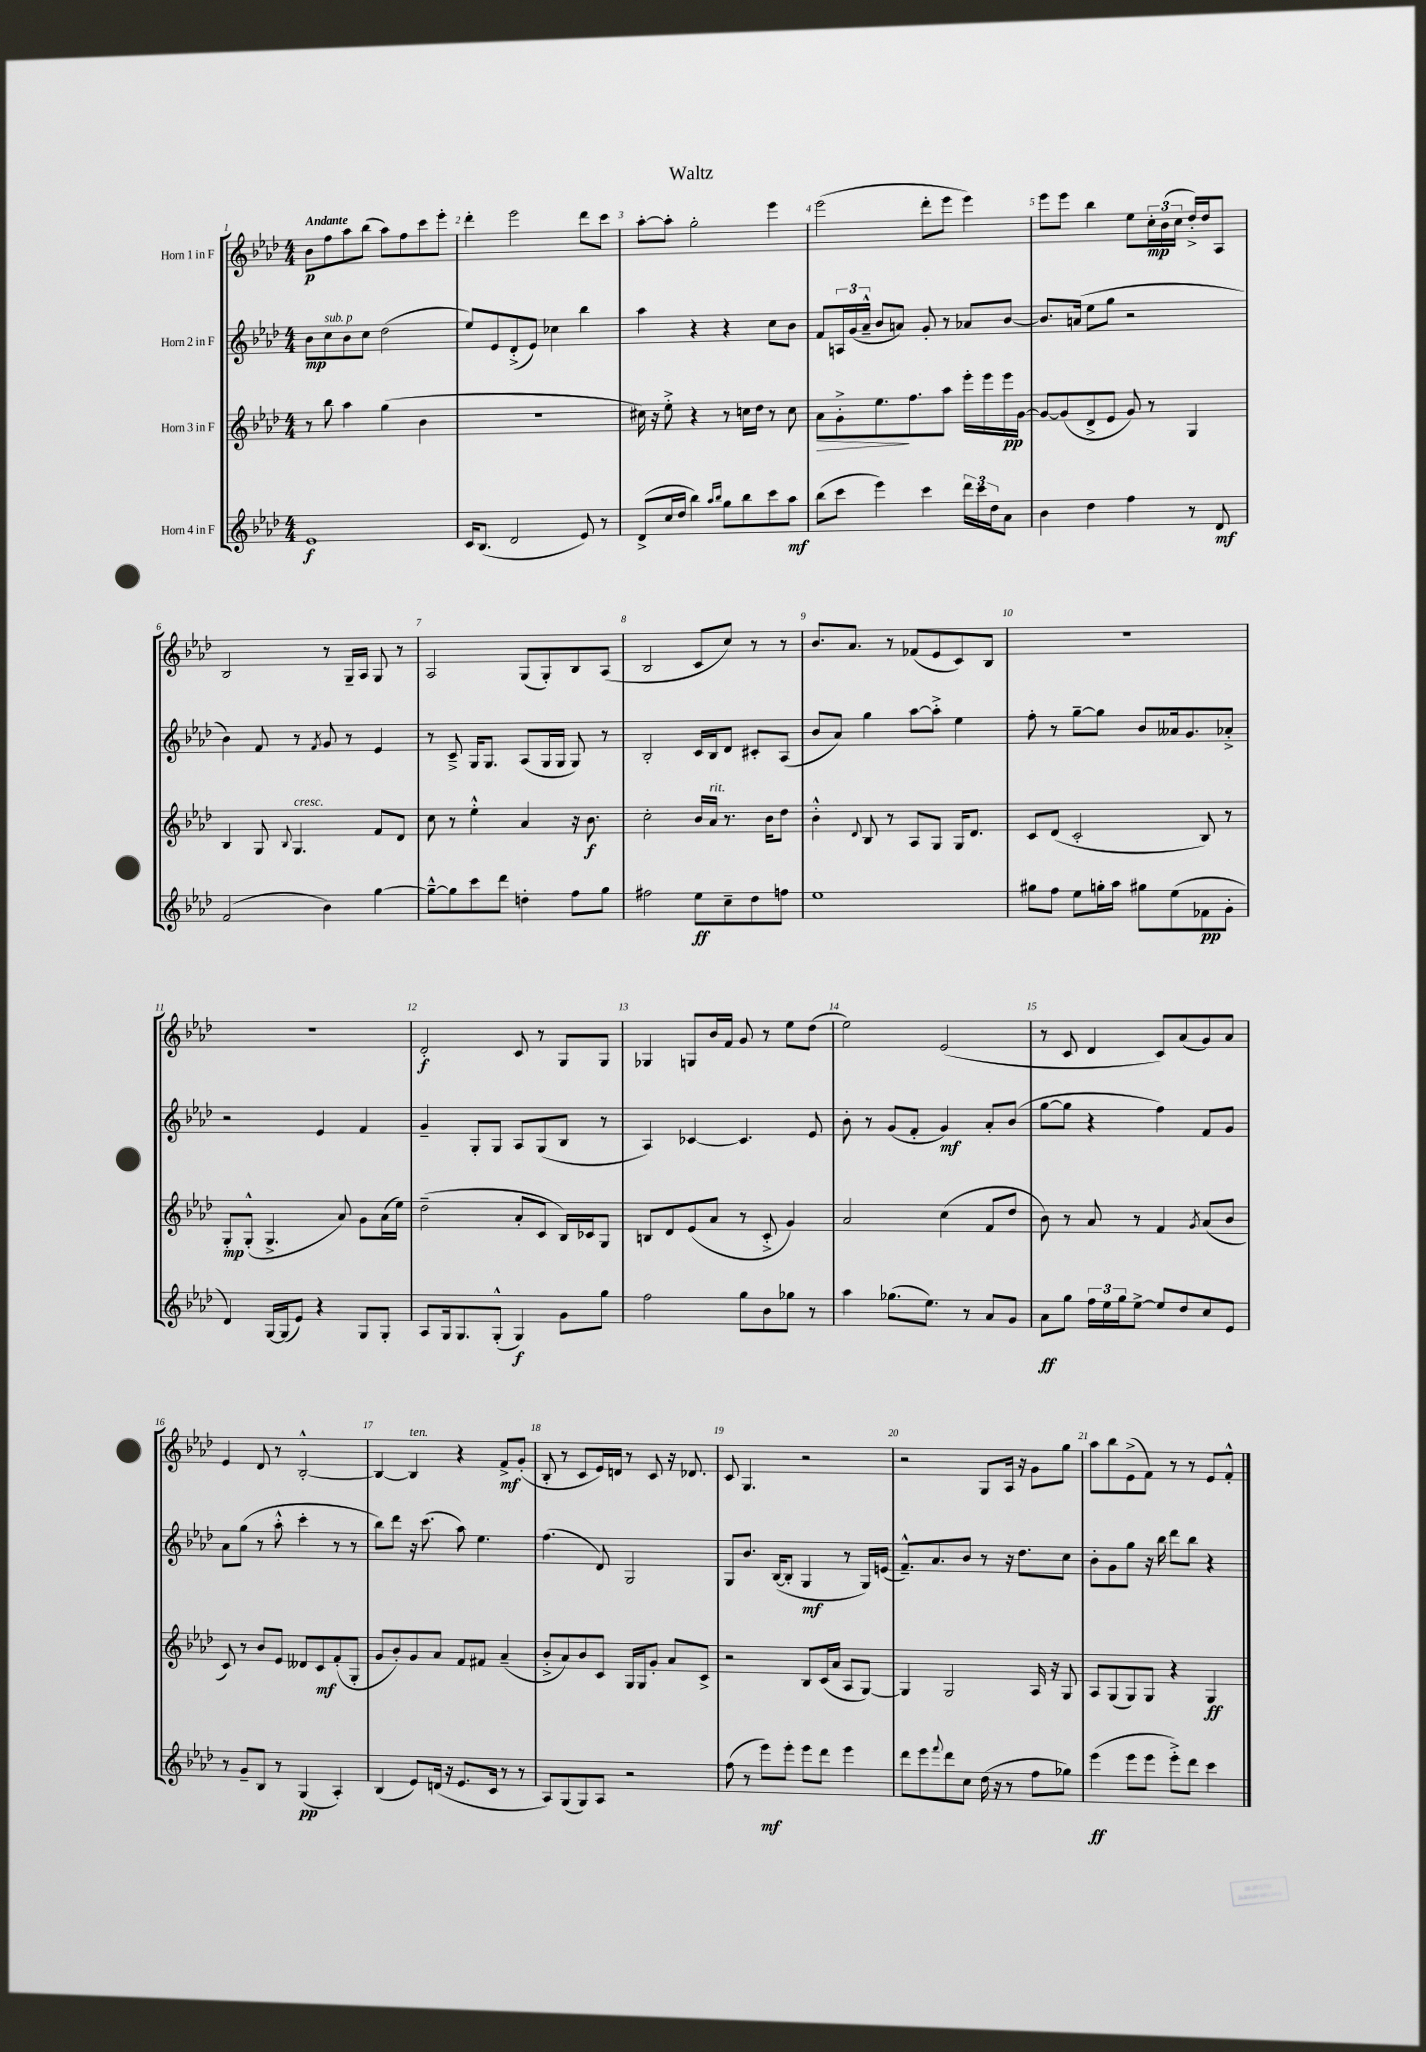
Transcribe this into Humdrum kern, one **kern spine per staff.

**kern	**dynam	**kern	**dynam	**kern	**dynam	**kern	**dynam
*part4	*part4	*part3	*part3	*part2	*part2	*part1	*part1
*staff4	*staff4	*staff3	*staff3	*staff2	*staff2	*staff1	*staff1
*I"Horn 4 in F	*	*I"Horn 3 in F	*	*I"Horn 2 in F	*	*I"Horn 1 in F	*
*clefG2	*	*clefG2	*	*clefG2	*	*clefG2	*
*k[b-e-a-d-]	*	*k[b-e-a-d-]	*	*k[b-e-a-d-]	*	*k[b-e-a-d-]	*
*M4/4	*	*M4/4	*	*M4/4	*	*M4/4	*
=1	=1	=1	=1	=1	=1	=1	=1
!	!	!	!	!	!	!LO:TX:a:B:t=Andante	!
1e-	f	8r	.	8b-\L	mp	8b-\L	p
!	!	!	!	!LO:TX:a:i:t=sub. p	!	!	!
.	.	8bb-\	.	8cc\	.	8ff\	.
.	.	4aa-\	.	8b-\	.	8aa-\	.
.	.	.	.	8cc\J	.	(8bb-\J	.
.	.	(4gg\	.	(2dd-\	.	8aa-\L)	.
.	.	.	.	.	.	8ff\	.
.	.	4b-\	.	.	.	8ccc\	.
.	.	.	.	.	.	8eee-'\J	.
=2	=2	=2	=2	=2	=2	=2	=2
16c/KL	.	1r	.	8ee-/L)	.	4ddd-'\	.
(8.B-/J	.	.	.	.	.	.	.
.	.	.	.	8e-/	.	.	.
2d-/	.	.	.	(8d-'^/	.	2eee-\	.
.	.	.	.	8e-/J)	.	.	.
.	.	.	.	4cc-X\	.	.	.
8e-/)	.	.	.	4bb-\	.	8ddd-\L	.
8r	.	.	.	.	.	8ccc\J	.
=3	=3	=3	=3	=3	=3	=3	=3
(8d-^/L	.	16cc#X\)	.	4aa-\	.	[8aa-'\L	.
.	.	16r	.	.	.	.	.
16cc/L	.	8ee-'^\	.	.	.	8aa-'\J]	.
16dd-/JJ	.	.	.	.	.	.	.
4bb-\)	.	4r	.	4r	.	2gg'\	.
16qqaa-/LL	.	.	.	.	.	.	.
16qqbb-/JJ	.	.	.	.	.	.	.
8gg\L	.	8r	.	4r	.	.	.
8bb-\	.	16ccn\LL	.	.	.	.	.
.	.	16dd-\JJ	.	.	.	.	.
8ccc\	.	8r	.	8cc\L	.	4eee-\	.
8aa-\J	mf	8cc\	.	8b-\J	.	.	.
=4	=4	=4	=4	=4	=4	=4	=4
!	!	!	!LO:HP:b	!	!	!	!
(8bb-\L	.	8a-\L	>	8f/L	.	(2eee-\	.
8ccc\J	.	8g'^\	.	24An/L	.	.	.
.	.	.	.	(24g/	.	.	.
.	.	.	.	24a-~^^/JJ	.	.	.
4eee-\)	.	8.ee-\	.	8b-/L	.	.	.
.	.	.	.	8an/J)	.	.	.
.	.	8.ff\	]	.	.	.	.
4ccc\	.	.	.	8g'/	.	8ddd-'\L	.
.	.	8aa-\J	.	8r	.	8eee-\J	.
24ddd-\LL	.	16eee-'\LL	.	8a-X/L	.	4eee-\)	.
24ccc\	.	.	.	.	.	.	.
.	.	16eee-\	.	.	.	.	.
24dd-\J	.	.	.	.	.	.	.
8a-\J	.	16eee-\	pp	[8b-/J	.	.	.
.	.	[16g\JJ	.	.	.	.	.
=5	=5	=5	=5	=5	=5	=5	=5
4b-\	.	8g/L_	.	8.b-/L]	.	8eee-\L	.
.	.	(8g/]	.	.	.	8eee-\J	.
.	.	.	.	(16an/Jk	.	.	.
4dd-\	.	8d-^/	.	8ee-\L	.	4bb-\	.
.	.	8e-/J	.	8gg\J	.	.	.
4ff\	.	8g/)	.	2r	.	8ee-\L	.
.	.	8r	.	.	.	24cc'\L	mp
.	.	.	.	.	.	(24b-\	.
.	.	.	.	.	.	24cc\JJ	.
8r	.	4G/	.	.	.	16dd-'^/LL)	.
.	.	.	.	.	.	16dd-/J	.
8d-/	mf	.	.	.	.	8A-/J	.
!!LO:LB:g=z
=6	=6	=6	=6	=6	=6	=6	=6
(2f/	.	4B-/	.	4b-\)	.	2B-/	.
.	.	8G/	.	8f/	.	.	.
.	.	8qqB-/	.	.	.	.	.
!	!	!LO:TX:a:i:t=cresc.	!	!	!	!	!
.	.	4.G/	.	8r	.	.	.
.	.	.	.	8qf/	.	.	.
4b-\)	.	.	.	8g/	.	8r	.
.	.	.	.	8r	.	16G~/LL	.
.	.	.	.	.	.	16A-/JJ	.
[4gg\	.	8f/L	.	4e-/	.	8G/	.
.	.	8d-/J	.	.	.	8r	.
=7	=7	=7	=7	=7	=7	=7	=7
8gg~^^\L_	.	8cc\	.	8r	.	2A-/	.
8gg\]	.	8r	.	8c~^/	.	.	.
8ccc\	.	4ee-'^^\	.	16G/KL	.	.	.
.	.	.	.	8.G/J	.	.	.
8ddd-\J	.	.	.	.	.	.	.
4ddn'\	.	4a-/	.	(8A-/L	.	(8G/L	.
.	.	.	.	16G/L	.	8G'/)	.
.	.	.	.	16G/JJ	.	.	.
8ff\L	.	16r	.	8G/)	.	8B-/	.
.	.	8.b-\	f	.	.	.	.
8gg\J	.	.	.	8r	.	(8A-/J	.
=8	=8	=8	=8	=8	=8	=8	=8
2ff#X\	.	2cc'\	.	2B-'/	.	2B-/	.
8ee-\L	ff	16b-/LL	.	16c/LL	.	8c/L	.
!	!	!LO:TX:a:i:t=rit.	!	!	!	!	!
.	.	16a-/JJ	.	16B-/J	.	.	.
8cc~\	.	8.r	.	8d-/J	.	8cc/J)	.
8dd-\	.	.	.	8c#X'/L	.	8r	.
.	.	16b-\KL	.	.	.	.	.
8ffn\J	.	8dd-\J	.	(8A-/J	.	8r	.
=9	=9	=9	=9	=9	=9	=9	=9
1ee-	.	4b-'^^\	.	8b-/L	.	8.b-/L	.
.	.	.	.	8a-/J)	.	.	.
.	.	.	.	.	.	8.a-/J	.
.	.	8qqd-/	.	.	.	.	.
.	.	8B-/	.	4gg\	.	.	.
.	.	8r	.	.	.	8r	.
.	.	8A-/L	.	[8aa-\L	.	(8f-X/L	.
.	.	8G/J	.	8aa-'^\J]	.	8e-/	.
.	.	16G/KL	.	4ee-\	.	8c/)	.
.	.	8.d-/J	.	.	.	.	.
.	.	.	.	.	.	8B-/J	.
=10	=10	=10	=10	=10	=10	=10	=10
8gg#X\L	.	8c/L	.	8ff'\	.	1r	.
8ff\J	.	(8d-/J	.	8r	.	.	.
8ee-\L	.	2c'/	.	[8gg~\L	.	.	.
16ggn'\L	.	.	.	8gg\J]	.	.	.
16aa-\JJ	.	.	.	.	.	.	.
8gg#X\L	.	.	.	8b-/L	.	.	.
(8ee-\	.	.	.	16a--X/k	.	.	.
.	.	.	.	8.g/	.	.	.
8f-X\	pp	8B-/)	.	.	.	.	.
8g'\J	.	8r	.	8a-X'^/J	.	.	.
!!LO:LB:g=z
=11	=11	=11	=11	=11	=11	=11	=11
4d-/)	.	8G'/L	mp	2r	.	1r	.
.	.	(8G'^^/J	.	.	.	.	.
[16G/LL	.	4.G^/	.	.	.	.	.
(16G/J]	.	.	.	.	.	.	.
8e-/J)	.	.	.	.	.	.	.
4r	.	.	.	4e-/	.	.	.
.	.	8a-/)	.	.	.	.	.
8G/L	.	8g\L	.	4f/	.	.	.
8G'/J	.	(16a-\L	.	.	.	.	.
.	.	16ee-\JJ)	.	.	.	.	.
=12	=12	=12	=12	=12	=12	=12	=12
8A-/L	.	(2dd-~\	.	4g~/	.	2d-'/	f
16G/k	.	.	.	.	.	.	.
8.G/	.	.	.	.	.	.	.
.	.	.	.	8G'/L	.	.	.
(8G'^^/J	.	.	.	8G/J	.	.	.
4G/)	f	8a-'/L	.	8A-/L	.	8c/	.
.	.	8c/J	.	(8G/	.	8r	.
8g\L	.	16B-/LL)	.	8B-/J	.	8G/L	.
.	.	16c-X/J	.	.	.	.	.
8gg\J	.	8G/J	.	8r	.	8G/J	.
=13	=13	=13	=13	=13	=13	=13	=13
2ff\	.	8Bn/L	.	4A-/)	.	4G-X/	.
.	.	8d-/	.	.	.	.	.
.	.	(8e-/	.	[4c-X/	.	8Gn/L	.
.	.	8a-/J	.	.	.	16b-/L	.
.	.	.	.	.	.	16f/JJ	.
8gg\L	.	8r	.	4.c-/]	.	8g/	.
8b-\	.	8c'^/	.	.	.	8r	.
8gg-X\J	.	4g/)	.	.	.	8ee-\L	.
8r	.	.	.	8e-/	.	(8dd-\J	.
=14	=14	=14	=14	=14	=14	=14	=14
4aa-\	.	2a-/	.	8b-'\	.	2ee-\)	.
.	.	.	.	8r	.	.	.
(8.gg-X\L	.	.	.	(8g/L	.	.	.
.	.	.	.	8f'/J	.	.	.
8.ee-\J)	.	.	.	.	.	.	.
.	.	(4cc\	.	4g/)	mf	(2e-/	.
8r	.	.	.	.	.	.	.
8a-/L	.	8f/L	.	8a-'/L	.	.	.
8g/J	.	8dd-/J	.	(8b-/J	.	.	.
=15	=15	=15	=15	=15	=15	=15	=15
8a-\L	ff	8b-\)	.	[8gg\L	.	8r	.
8gg\J	.	8r	.	8gg\J]	.	8c/	.
24ff\LL	.	8a-/	.	4r	.	4d-/	.
24ee-\	.	.	.	.	.	.	.
24gg\J	.	.	.	.	.	.	.
[8ee-^\J	.	8r	.	.	.	.	.
8ee-/L]	.	4f/	.	4ff\)	.	8c/L)	.
8dd-/	.	.	.	.	.	(8a-/	.
.	.	8qg/	.	.	.	.	.
8cc/	.	(8a-/L	.	8f/L	.	8g/)	.
8e-/J	.	8b-/J	.	8g/J	.	8a-/J	.
!!LO:LB:g=z
=16	=16	=16	=16	=16	=16	=16	=16
8r	.	8c/)	.	8a-\L	.	4e-/	.
8g~/L	.	8r	.	(8gg\J	.	.	.
8B-/J	.	8b-/L	.	8r	.	8d-/	.
8r	.	8e-/J	.	8aa-'^^\	.	8r	.
(4G/	pp	8d--X/L	.	4ccc'\	.	[2B-'^^/	.
.	.	8c/	mf	.	.	.	.
4A-'/)	.	(8f'/	.	8r	.	.	.
.	.	8G'/J	.	8r	.	.	.
=17	=17	=17	=17	=17	=17	=17	=17
(4B-/	.	8g/L	.	8bb-\L)	.	4B-/_	.
.	.	8b-'/)	.	8ddd-\J	.	.	.
!	!	!	!	!	!	!LO:TX:a:i:t=ten.	!
8e-/L)	.	8g/	.	16r	.	4B-/]	.
.	.	.	.	(8.ccc\	.	.	.
(16dn/Jk	.	8a-/J	.	.	.	.	.
16r	.	.	.	.	.	.	.
8.e-/L	.	8f/L	.	8aa-\)	.	4r	.
.	.	8f#X/J	.	4.ee-\	.	.	.
16c/Jk	.	.	.	.	.	.	.
8r	.	(4a-~/	.	.	.	8f^/L	mf
8r	.	.	.	.	.	(8g'/J	.
=18	=18	=18	=18	=18	=18	=18	=18
8A-/L)	.	8b-'^/L	.	(4.ff\	.	8B-'/	.
(8G/	.	8a-/)	.	.	.	8r	.
8G/)	.	8b-/	.	.	.	8c/L	.
8A-/J	.	8c/J	.	8d-/)	.	16e-/L)	.
.	.	.	.	.	.	16dn/JJ	.
2r	.	16G/LL	.	2G/	.	8r	.
.	.	16G/J	.	.	.	.	.
.	.	8g'/J	.	.	.	8c/	.
.	.	8a-/L	.	.	.	16r	.
.	.	.	.	.	.	8.d-X/	.
.	.	8c^/J	.	.	.	.	.
=19	=19	=19	=19	=19	=19	=19	=19
(8ff\	.	2r	.	8G/L	.	8c/	.
8r	.	.	.	8.b-/J	.	4.G/	.
8eee-\L)	mf	.	.	.	.	.	.
.	.	.	.	([16B-/KL	.	.	.
8eee-'\J	.	.	.	8B-'/J]	.	.	.
8eee-\L	.	8B-/L	.	4G/	mf	2r	.
8ddd-\J	.	(16c/L	.	.	.	.	.
.	.	16a-/JJ	.	.	.	.	.
4eee-\	.	8A-/L	.	8r	.	.	.
.	.	[8G/J)	.	16G/LL)	.	.	.
.	.	.	.	(16en/JJ	.	.	.
=20	=20	=20	=20	=20	=20	=20	=20
8ddd-\L	.	4G/]	.	8.f~^^/L)	.	2r	.
8eee-\	.	.	.	.	.	.	.
.	.	.	.	8.a-/	.	.	.
8qqfff/	.	.	.	.	.	.	.
8ddd-\	.	2G/	.	.	.	.	.
8cc\J	.	.	.	8b-/J	.	.	.
(16dd-\	.	.	.	8r	.	8G/L	.
16r	.	.	.	.	.	.	.
8r	.	.	.	16r	.	16A-/Jk	.
.	.	.	.	8.dd-\L	.	16r	.
8ff\L	.	16A-/	.	.	.	8g\L	.
.	.	16r	.	.	.	.	.
8gg-X\J)	.	8G/	.	8cc\J	.	8gg\J	.
=21	=21	=21	=21	=21	=21	=21	=21
(4eee-\	ff	8A-/L	.	8b-'\L	.	8aa-\L	.
.	.	(8G/	.	8g\	.	8bb-\	.
8eee-\L	.	8G/)	.	8gg\J	.	(8e-^\	.
8eee-\J	.	8G/J	.	16r	.	8f\J)	.
.	.	.	.	16bb-\	.	.	.
8eee-'^\L)	.	4r	.	8ddd-\L	.	8r	.
8ddd-\J	.	.	.	8bb-\J	.	8r	.
4ccc\	.	4G/	ff	4r	.	8e-/L	.
.	.	.	.	.	.	8f'^^/J	.
==	==	==	==	==	==	==	==
*-	*-	*-	*-	*-	*-	*-	*-
